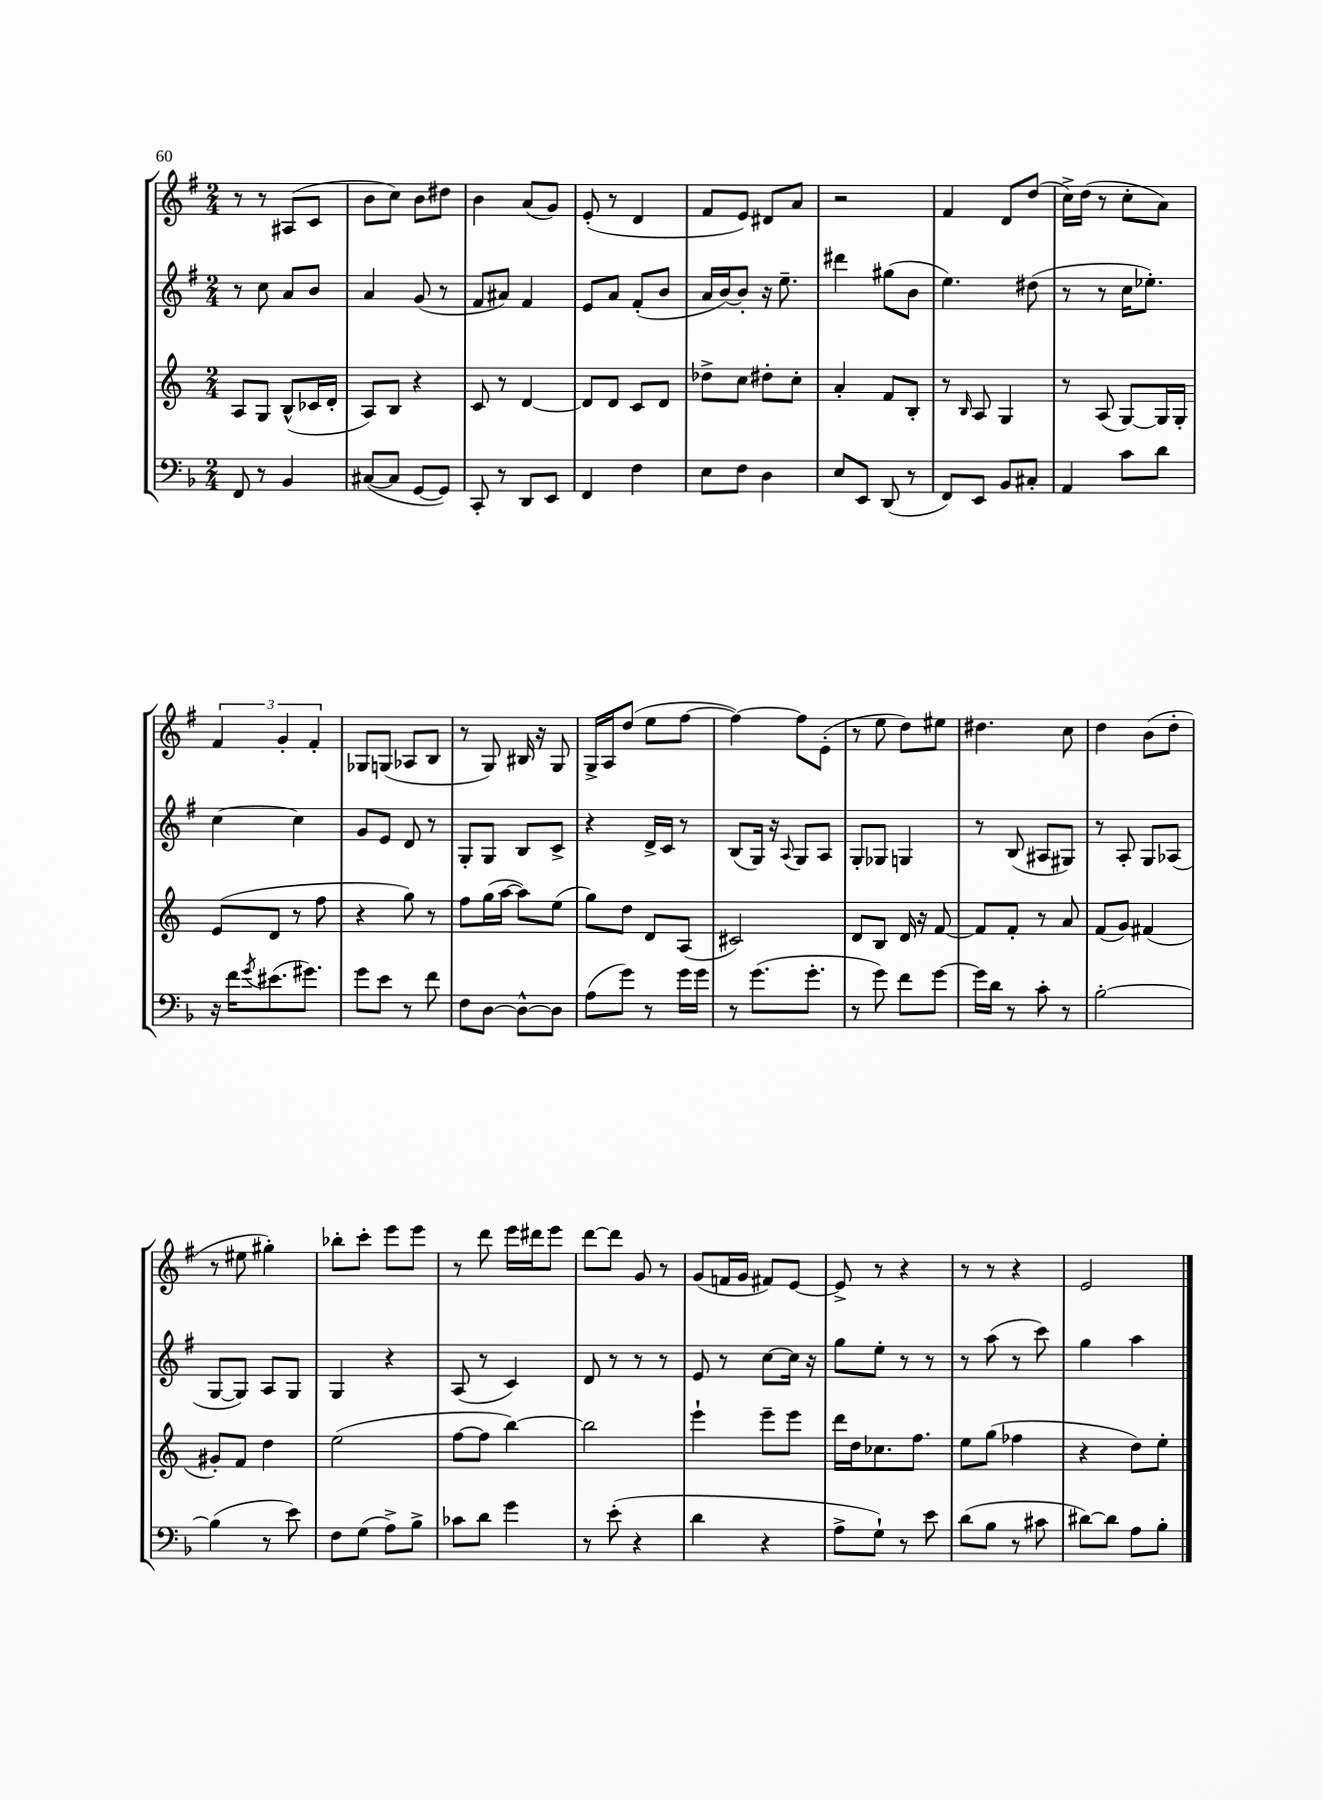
<<
\new StaffGroup <<
\new Staff = "s0" {
    \clef treble \key g \major \numericTimeSignature \time 2/4
    r8 r8 ais8( c'8 |
    b'8 c''8) b'8 dis''8 |
    b'4 a'8( g'8) |
    e'8-.( r8 d'4 |
    fis'8 e'8) dis'8 a'8 |
    r2 |
    fis'4 d'8 d''8( |
    c''16->) d''16( r8 c''8-. a'8) |
    \tuplet 3/2 { fis'4 g'4-. fis'4-. } |
    ges8 g8( aes8 b8 |
    r8 g8) bis16 r16 g8 |
    g16-> a16 d''8( e''8 fis''8~ |
    fis''4~) fis''8 e'8-.( |
    r8 e''8 d''8) eis''8 |
    dis''4. c''8 |
    d''4 b'8( d''8-. |
    r8 eis''8 gis''4-.) |
    bes''8-. c'''8-. e'''8 e'''8 |
    r8 d'''8 e'''16 dis'''16 e'''8 |
    d'''8~ d'''8 g'8 r8 |
    g'8( f'16 g'16 fis'8) e'8~ |
    e'8-> r8 r4 |
    r8 r8 r4 |
    e'2 \bar "|." |
}
\new Staff = "s1" {
    \clef treble \key g \major \numericTimeSignature \time 2/4
    r8 c''8 a'8 b'8 |
    a'4 g'8( r8 |
    fis'8 ais'8) fis'4 |
    e'8 a'8 fis'8-.( b'8 |
    a'16 b'16~) b'8-. r16 e''8.-- |
    dis'''4 gis''8( b'8 |
    e''4.) dis''8( |
    r8 r8 c''16 ees''8.-.) |
    c''4~ c''4 |
    g'8 e'8 d'8 r8 |
    g8-. g8 b8 c'8-> |
    r4 d'16-> c'16 r8 |
    b8( g16) r16 \appoggiatura { a8 } g8 a8 |
    g8-. ges8 g4 |
    r8 b8( ais8 gis8) |
    r8 a8-. g8 aes8( |
    g8~ g8) a8 g8 |
    g4 r4 |
    a8( r8 c'4) |
    d'8 r8 r8 r8 |
    e'8 r8 c''8~ c''16 r16 |
    g''8 e''8-. r8 r8 |
    r8 a''8( r8 c'''8) |
    g''4 a''4 \bar "|." |
}
\new Staff = "s2" {
    \clef treble \key c \major \numericTimeSignature \time 2/4
    a8 g8 b8-^( ces'16 d'16-. |
    a8) b8 r4 |
    c'8 r8 d'4~ |
    d'8 d'8 c'8 d'8 |
    des''8-> c''8 dis''8-. c''8-. |
    a'4-. f'8 b8-. |
    r8 \grace { b16 } a8 g4 |
    r8 a8( g8~) g16 g16-. |
    e'8( d'8 r8 f''8 |
    r4 g''8) r8 |
    f''8 g''16( a''16~ a''8) e''8( |
    g''8) d''8 d'8 a8( |
    cis'2) |
    d'8 b8 d'16 r16 f'8~ |
    f'8 f'8-. r8 a'8 |
    f'8( g'8) fis'4( |
    gis'8-.) f'8 d''4 |
    e''2( |
    f''8~ f''8 b''4~) |
    b''2 |
    e'''4-! e'''8-- e'''8 |
    d'''16 d''16 ces''8. f''8. |
    e''8 g''8( fes''4 |
    r4 d''8) e''8-. \bar "|." |
}
\new Staff = "s3" {
    \clef bass \key f \major \numericTimeSignature \time 2/4
    f,8 r8 bes,4 |
    cis8~( cis8 g,8~ g,8) |
    c,8-. r8 d,8 e,8 |
    f,4 f4 |
    e8 f8 d4 |
    e8 e,8 d,8( r8 |
    f,8) e,8 bes,8 cis8-. |
    a,4 c'8 d'8 |
    r16 f'16 \acciaccatura { g'8 } eis'8.( gis'8.) |
    g'8 e'8 r8 f'8 |
    f8 d8~ d8~-^ d8 |
    a8( g'8) r8 g'16 g'16 |
    r8 g'8.( g'8.-. |
    r8 g'8) f'8 g'8~ |
    g'16 d'16 r8 c'8-. r8 |
    bes2~-. |
    bes4( r8 e'8) |
    f8 g8( a8->) bes8-> |
    ces'8 d'8 g'4 |
    r8 e'8-.( r4 |
    d'4 r4 |
    a8-> g8-!) r8 e'8 |
    d'8( bes8 r8 cis'8 |
    dis'8~) dis'8 a8 bes8-. \bar "|." |
}
>>
>>
\layout { \context { \Score \remove "Bar_number_engraver" } }
